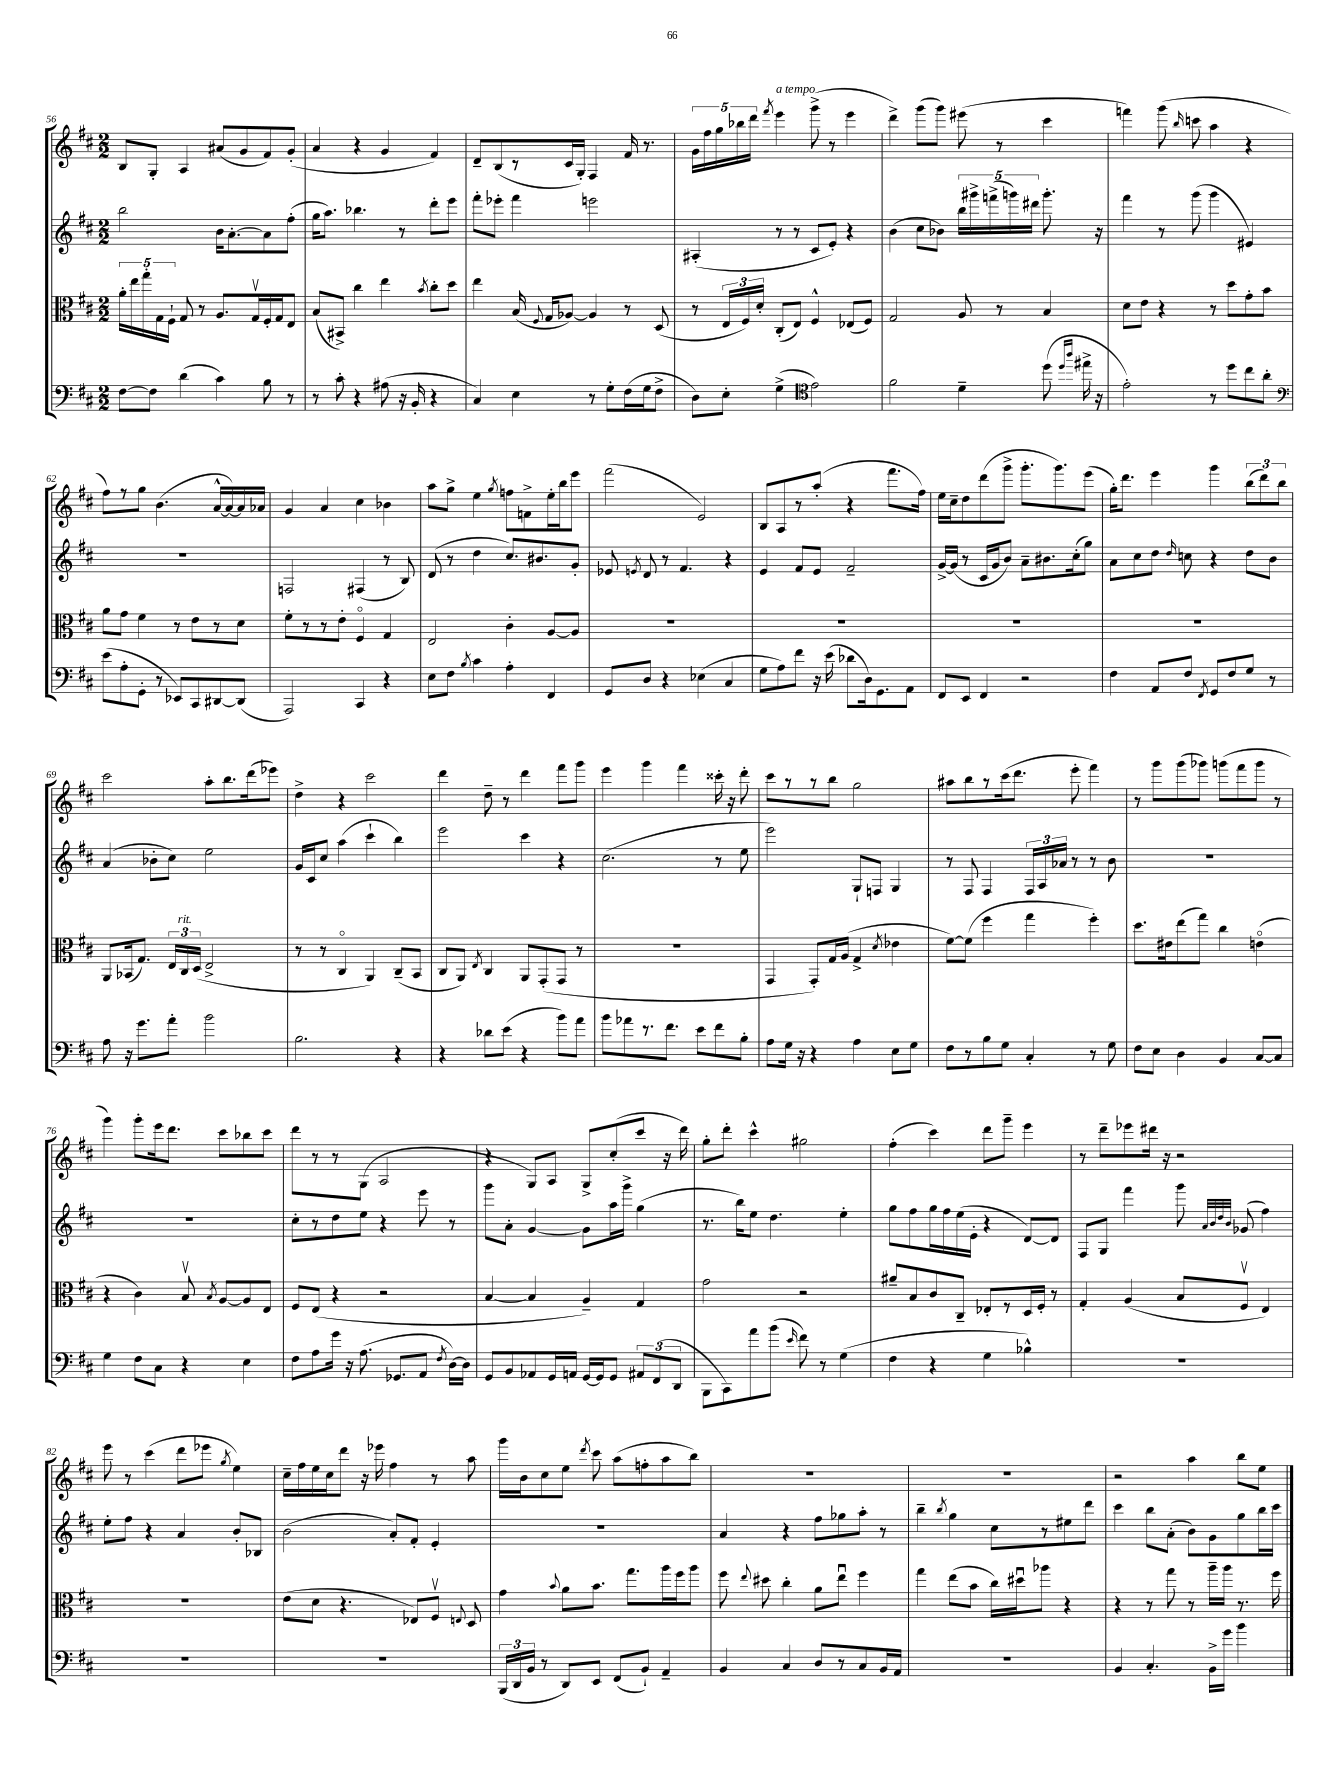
<<
\new StaffGroup <<
\new Staff = "s0" {
    \clef treble \key d \major \numericTimeSignature \time 2/2
    \autoBeamOff b8[ g8]-. a4 ais'8[( g'8 fis'8) g'8]-.( |
    a'4 r4 g'4 fis'4) |
    d'8[-- b8( r8 cis'16 g16]-.) fis4 fis'16 r8. |
    \tuplet 5/4 { g'16[ fis''16 g''16 bes''16 d'''16] } \acciaccatura { fis'''8 } e'''4^\markup { \italic "a tempo" } g'''8->( r8 e'''4 |
    d'''4->) g'''8[( g'''8]) eis'''8( r8 cis'''4 |
    f'''4) g'''8( \grace { b''16 } c'''8 a''4 r4 |
    fis''8[) r8 g''8] b'4.( a'16[~-^ a'16~) a'16 aes'16] |
    g'4 a'4 cis''4 bes'4 |
    a''8[ g''8]-> e''4 \acciaccatura { g''8 } f''8[ f'8-> e''16-. b''16 e'''8] |
    fis'''2( e'2) |
    b8[ a8 r8 a''8]-.( r4 fis'''8.[ fis''16]) |
    e''16[ cis''16-- d''8 d'''8( g'''8]-> g'''8.[-. g'''8.) e'''8]( |
    g''16[-.) d'''8.] e'''4 g'''4 \tuplet 3/2 { b''8[( d'''8) b''8] } |
    cis'''2 a''8[-. b''8. d'''16( ees'''8]) |
    d''4-> r4 cis'''2 |
    d'''4 d''8-- r8 d'''4 fis'''8[ g'''8] |
    e'''4 g'''4 fis'''4 cisis'''16-. r16 d'''8-. |
    cis'''8[ r8 r8 b''8] g''2 |
    ais''8[ b''8 r8 cis'''16( d'''8.] e'''8-. fis'''4) |
    r8 g'''8[ g'''8( ges'''8]) g'''8[( fis'''8 g'''8] r8 |
    g'''4) g'''8[-. e'''16 d'''8.] cis'''8[ bes''8 cis'''8] |
    d'''8[ r8 r8 g8]( a2 |
    r4 g8[) a8] g8[-> cis''8-.( cis'''8] r16 d'''16) |
    g''8[-. d'''8]-. cis'''4-^ gis''2 |
    fis''4-.( cis'''4) d'''8[ g'''8]-- e'''4 |
    r8 d'''8[-- ees'''8 dis'''16] r16 r2 |
    e'''8 r8 cis'''4( d'''8[ ees'''8] \acciaccatura { g''8 } e''4) |
    cis''16[-- fis''16 e''16 cis''16 d'''8] r16 ees'''16 fis''4 r8 a''8 |
    g'''16[ b'16 cis''8 e''8] \acciaccatura { d'''8 } cis'''8 a''8[( f''8-. a''8 b''8]) |
    R1 |
    R1 |
    r2 a''4 b''8[ e''8] \bar "|." |
}
\new Staff = "s1" {
    \clef treble \key d \major \numericTimeSignature \time 2/2
    \autoBeamOff b''2 b'16[ a'8.~-. a'8 fis''8]-.( |
    g''16[ a''8.]) bes''4. r8 d'''8[-. e'''8] |
    fis'''8[-. ees'''8]-. fis'''4 e'''2 |
    ais4-.( r8 r8 cis'8[ e'8]-.) r4 |
    b'4( cis''8[ bes'8]) \tuplet 5/4 { b''16[ gis'''16-> f'''16->( g'''16) dis'''16] } g'''8.-. r16 |
    fis'''4 r8 g'''8( g'''4 eis'4) |
    R1 |
    f2 fis4( r8 b8) |
    d'8( r8 d''4 cis''8.[) bis'8. g'8]-. |
    ees'8 \acciaccatura { e'8 } d'8 r8 fis'4. r4 |
    e'4 fis'8[ e'8] fis'2-- |
    g'16[~-> g'16]( r8 cis'16[ g'16 b'8]) a'8[-- bis'8. cis''16-.( g''8]) |
    a'8[ cis''8 d''8] \grace { d''16 } c''8 r4 d''8[ b'8] |
    a'4( bes'8[-. cis''8]) e''2 |
    g'16[ cis'16 cis''8] a''4( cis'''4-! b''4) |
    e'''2 cis'''4 r4 |
    cis''2.( r8 e''8 |
    e'''2) g8[-! f8] g4 |
    r8 fis8 fis4 \tuplet 3/2 { fis16[ a16 aes'16] } r8 r8 b'8 |
    R1 |
    R1 |
    cis''8[-. r8 d''8 e''8] r4 e'''8 r8 |
    g'''8[ a'8]-. g'4~ g'8[ a''16 g'''16]-> g''4( |
    r8. b''16[) e''8] d''4. e''4-. |
    g''8[ fis''8 g''16 fis''16 e''16( e'16]-. r4 d'8[~) d'8] |
    fis8[ g8] fis'''4 g'''8 \grace { a'32[ b'32 d''32 b'32] } ges'8( fis''4) |
    e''8[-. fis''8] r4 a'4 b'8[-. bes8] |
    b'2( a'8[-.) fis'8]-. e'4-. |
    R1 |
    a'4 r4 fis''8[ ges''8 a''8]-. r8 |
    b''4-- \acciaccatura { b''8 } g''4 cis''8[ r8 eis''8 d'''8] |
    cis'''4 b''8[ a'8]-.( b'8[) g'8 g''8 b''16 cis'''16] \bar "|." |
}
\new Staff = "s2" {
    \clef alto \key d \major \numericTimeSignature \time 2/2
    \autoBeamOff \tuplet 5/4 { a'16[-. e''16 g''16-. g16 fis16]-! } g8 r8 a8.[ g16\upbow fis16-. g16 e8] |
    b8[( bis,8]->) cis''4 e''4 \acciaccatura { b'8 } cis''8[-. d''8] |
    e''4 b16( \appoggiatura { fis8 } g16[ aes8]~) aes4 r8 d8( |
    r8 \tuplet 3/2 { e16[ fis16) d'16]-. } cis8[-.( e8]) fis4-^ ees8[( fis8]) |
    g2 a8 r8 b4 |
    d'8[ e'8] r4 r8 d''8[ g'8-. b'8] |
    a'8[ g'8] fis'4 r8 e'8[ r8 d'8] |
    fis'8[-. r8 r8 e'8]-. fis4\flageolet g4 |
    e2 cis'4-. a8[~ a8] |
    R1 |
    R1 |
    R1 |
    R1 |
    a,8[ bes,16( g8.]) \tuplet 3/2 { e16[ cis16^\markup { \italic "rit." } d16]( } e2-> |
    r8 r8 cis4\flageolet a,4) cis8[--( b,8] |
    cis8[ a,8]) \acciaccatura { e8 } cis4 a,8[ g,8-.( g,8] r8 |
    R1 |
    g,4 g,8[-.) g16 a16]( g4-> \acciaccatura { d'8 } ees'4 |
    fis'8[~) fis'8]( fis''4 g''4 fis''4-.) |
    d''8.[ eis'16 e''8( g''8]) cis''4 e'4\flageolet( |
    r4 cis'4) b8\upbow \acciaccatura { b8 } a8[~ a8 e8] |
    fis8[ e8]( r4 r2 |
    b4~ b4 a4--) g4 |
    g'2 r2 |
    ais'8[-- b8 cis'8 cis8]-- ees8[-. r8 d16 fis16]-. r8 |
    g4-. a4( b8[ fis8]\upbow e4) |
    R1 |
    e'8[( d'8] r4. ees8[) fis8]\upbow \appoggiatura { e8 } d8 |
    g'4 \appoggiatura { b'8 } a'8[ b'8.] g''8.[ a''16 fis''16 a''8] |
    fis''8 \appoggiatura { e''8 } dis''8 cis''4-. a'8[ e''8]\downbow fis''4 |
    g''4 e''8[( b'8] cis''16[) dis''16\downbow aes''8] r4 |
    r4 r8 g''8 r8 a''16[-- a''16] r8. fis''16 \bar "|." |
}
\new Staff = "s3" {
    \clef bass \key d \major \numericTimeSignature \time 2/2
    \autoBeamOff fis8[~ fis8] d'4( cis'4) b8 r8 |
    r8 cis'8-. r4 ais8( r16 b,16-. r4 |
    cis4) e4 r8 g8[-. fis16( g16 fis8]-> |
    d8[) e8]-. g4->( \clef tenor e'2) |
    fis'2 d'4-- d''8( \grace { d''16[ a''16] } eis''16-> r16 |
    e'2-.) r8 d''8[ cis''8 a'8]-. |
    \clef bass e'8[( a8-. g,8]-. r8 ees,8[) cis,8 dis,8~ dis,8]( |
    a,,2) cis,4 r4 |
    e8[ fis8] \acciaccatura { b8 } cis'4 a4-. fis,4 |
    g,8[ d8] r4 ees4( cis4 |
    g8[ a8) fis'8] r16 e'16( des'8[ d16) g,8. a,8] |
    fis,8[ e,8] fis,4 r2 |
    fis4 a,8[ fis8] \acciaccatura { fis,8 } g,8[ fis8 g8] r8 |
    a8 r16 g'8.[ a'8]-. b'2 |
    b2. r4 |
    r4 des'8[ e'8]( r4 b'8[) a'8] |
    b'8[ aes'8 r8. fis'8.] e'8[ fis'8 b8]-. |
    a8[ g16] r16 r4 a4 e8[ g8] |
    fis8[ r8 b8 g8] cis4-. r8 g8 |
    fis8[ e8] d4 b,4 cis8[~ cis8] |
    g4 fis8[ cis8] r4 e4 |
    fis8[ a8 g'16] r16 a8.( ges,8.[ a,8] \acciaccatura { fis8 } d16[~) d16] |
    g,8[ b,8 aes,8 g,16 a,16] g,16[~ g,16 g,8] \tuplet 3/2 { ais,8[ fis,8( d,8] } |
    b,,8[ cis,8) a'8 b'8]( \grace { e'16 } fis'8) r8 g4( |
    fis4 r4 g4 bes4-^) |
    R1 |
    R1 |
    R1 |
    \tuplet 3/2 { b,,16[( d,16 b,16] } r8 d,8[) e,8] fis,8[( b,8]-!) a,4-- |
    b,4 cis4 d8[ r8 cis8 b,16 a,16] |
    R1 |
    b,4 cis4.-. b,16[-> g'16] b'4 \bar "|." |
}
>>
>>
\layout { \context { \Score currentBarNumber = #56 } }
